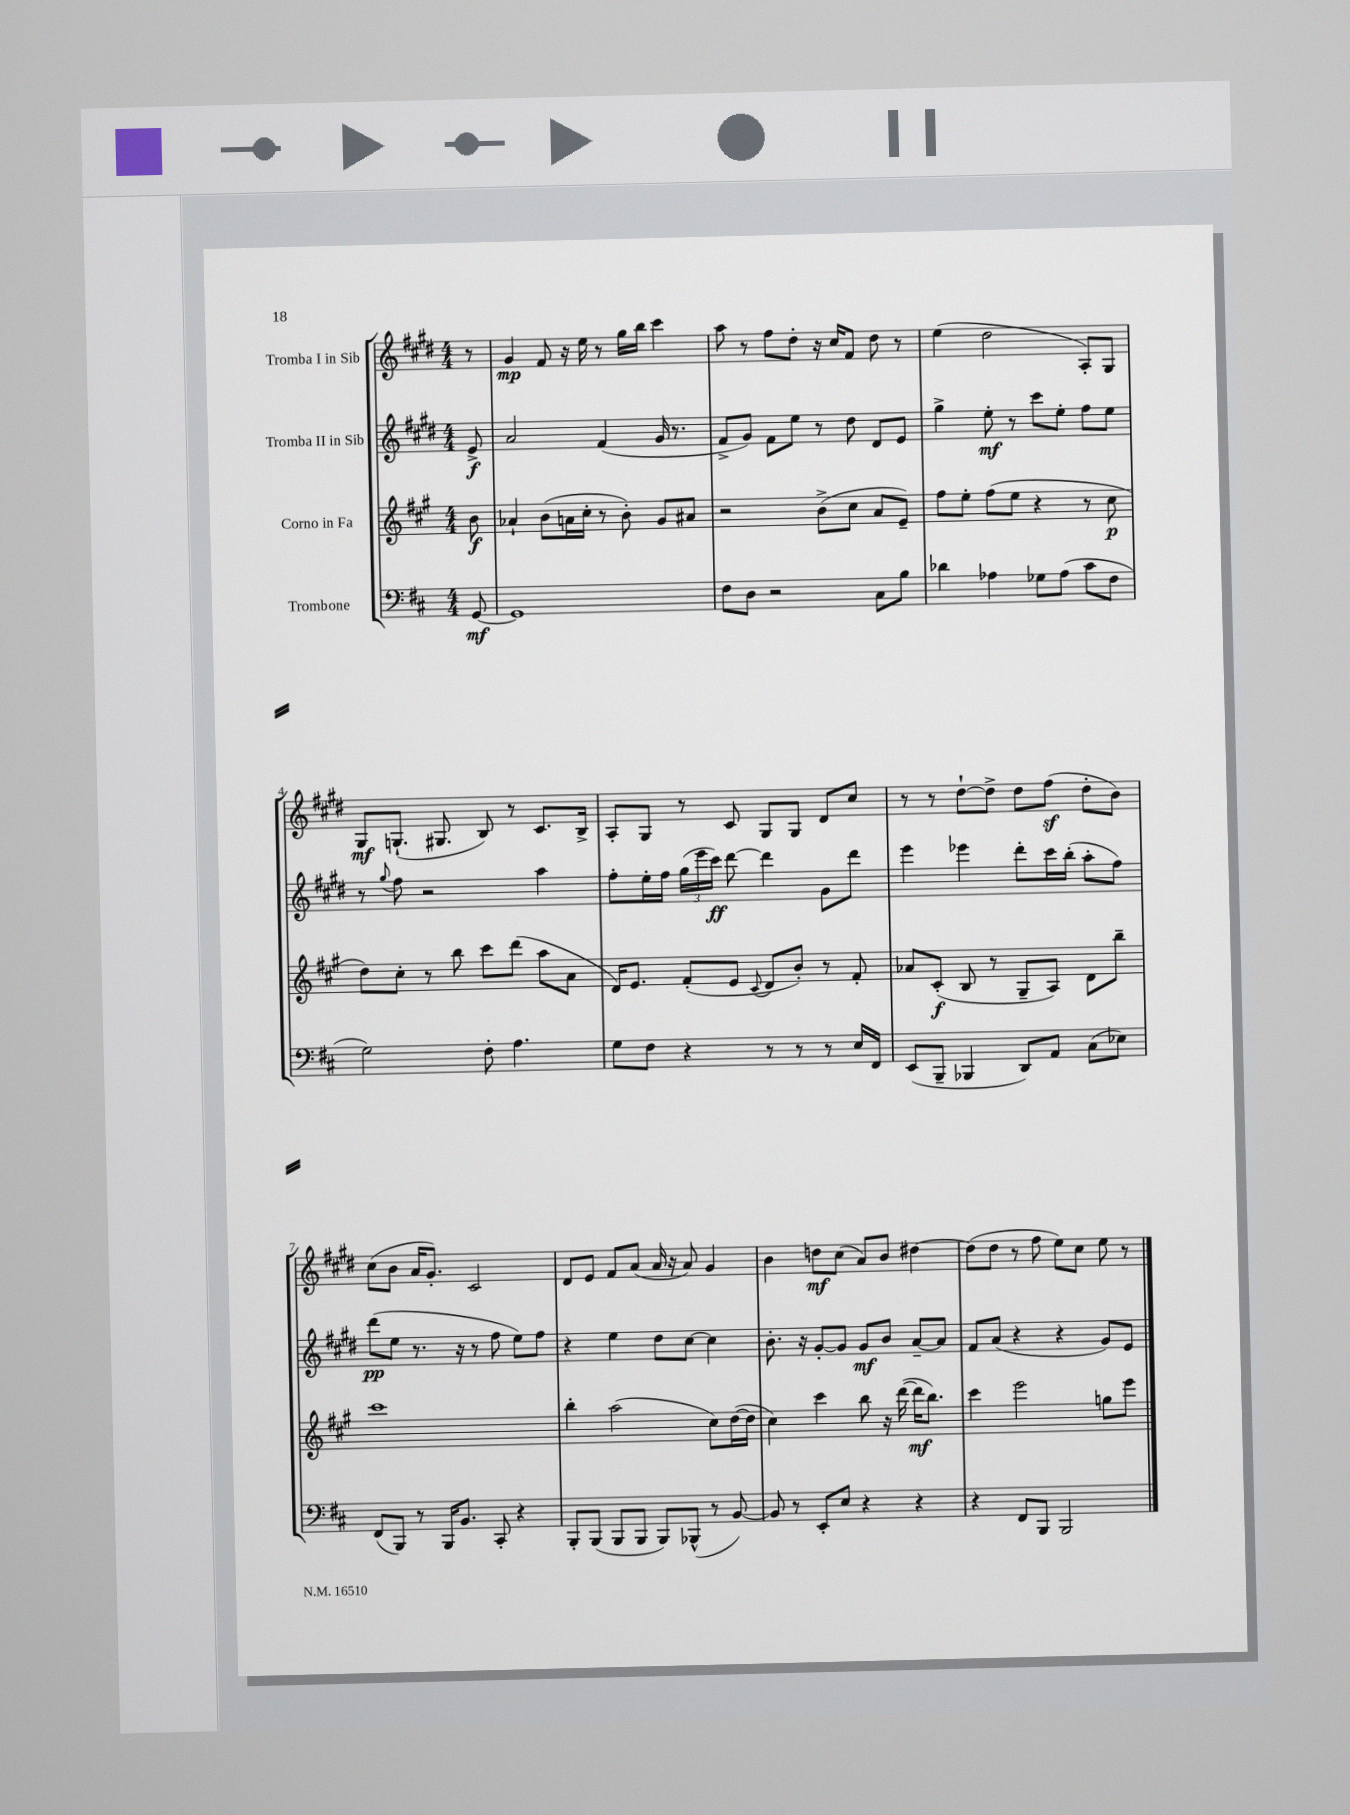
<<
\new StaffGroup <<
\new Staff = "s0" \with { instrumentName = "Tromba I in Sib" } {
    \clef treble \key e \major \numericTimeSignature \time 4/4 \partial 8
    \autoBeamOff r8 |
    gis'4\mp fis'8 r16 e''16 r8 gis''16[ b''16] cis'''4 |
    a''8 r8 fis''8[ dis''8]-. r16 cis''16[ fis'8] dis''8 r8 |
    e''4( dis''2 a8[-.) gis8] |
    gis8[\mf g8.]-!( gis8. b8) r8 cis'8.[ b16]-> |
    a8[-. gis8] r8 cis'8 gis8[ gis8] dis'8[ cis''8] |
    r8 r8 dis''8[~-! dis''8]-> dis''8[ fis''8]\sf( dis''8[-. b'8]) |
    cis''8[( b'8] a'16[ gis'8.]-.) cis'2 |
    dis'8[ e'8] fis'8[ a'8]( a'16 r16 a'8) gis'4 |
    b'4 d''8[\mf cis''8]( a'8[) b'8] dis''4~ |
    dis''8[( dis''8] r8 fis''8 e''8[) cis''8] e''8 r8 \bar "|." |
}
\new Staff = "s1" \with { instrumentName = "Tromba II in Sib" } {
    \clef treble \key e \major \numericTimeSignature \time 4/4 \partial 8
    \autoBeamOff e'8->\f |
    a'2 fis'4( gis'16 r8. |
    fis'8[-> gis'8]) fis'8[ e''8] r8 dis''8 dis'8[ e'8] |
    gis''4-> e''8-.\mf r8 cis'''8[ e''8]-. fis''8[ e''8] |
    r8 \appoggiatura { gis''8 } fis''8 r2 a''4 |
    fis''8[-. e''16-. fis''16] \tuplet 3/2 { gis''16[( e'''16 cis'''16]\ff) } dis'''8~ dis'''4 gis'8[ dis'''8] |
    e'''4 ees'''4 dis'''8[-. cis'''16 b''16]-.( a''8[-. fis''8]) |
    dis'''8[\pp( e''8] r8. r16 r8 fis''8 e''8[) fis''8] |
    r4 e''4 dis''8[ cis''8]~ cis''4 |
    b'8.-. r16 gis'8[~-. gis'8] gis'8[\mf b'8] a'8[~-- a'8] |
    fis'8[ a'8]( r4 r4 gis'8[) e'8] \bar "|." |
}
\new Staff = "s2" \with { instrumentName = "Corno in Fa" } {
    \clef treble \key a \major \numericTimeSignature \time 4/4 \partial 8
    \autoBeamOff b'8\f |
    aes'4-! b'8[( a'16 cis''16]-. r8 b'8-.) gis'8[ ais'8] |
    r2 b'8[->( cis''8] a'8[ e'8]--) |
    fis''8[ e''8]-. fis''8[( e''8] r4 r8 cis''8\p |
    d''8[) cis''8]-. r8 b''8 cis'''8[ d'''8]( a''8[ a'8] |
    d'16[) e'8.] fis'8[-.( e'8] \appoggiatura { cis'8 } d'8[ b'8]-.) r8 fis'8-. |
    aes'8[ cis'8]-.\f( b8 r8 gis8[-- a8]) d'8[ b''8]-- |
    cis'''1 |
    b''4-. a''2( cis''8[) d''16~( d''16] |
    cis''4) cis'''4 b''8 r16 d'''16~( d'''16[\mf b''8.]) |
    cis'''4 e'''2 g''8[ e'''8] \bar "|." |
}
\new Staff = "s3" \with { instrumentName = "Trombone" } {
    \clef bass \key d \major \numericTimeSignature \time 4/4 \partial 8
    \autoBeamOff g,8~\mf |
    g,1 |
    fis8[ d8] r2 cis8[ b8] |
    des'4 aes4 ges8[ aes8]( cis'8[ fis8] |
    g2) fis8-. a4. |
    g8[ fis8] r4 r8 r8 r8 e16[ fis,16] |
    e,8[( b,,8]-- bes,,4 d,8[) a,8] cis8[( ees8]) |
    fis,8[( b,,8]) r8 b,,16[ b,8.] cis,8-. r4 |
    b,,8[-. b,,8]( b,,8[ b,,8] b,,8[) bes,,8]-^( r8 b,8~) |
    b,8 r8 e,8[-. e8] r4 r4 |
    r4 fis,8[ b,,8] b,,2 \bar "|." |
}
>>
>>
